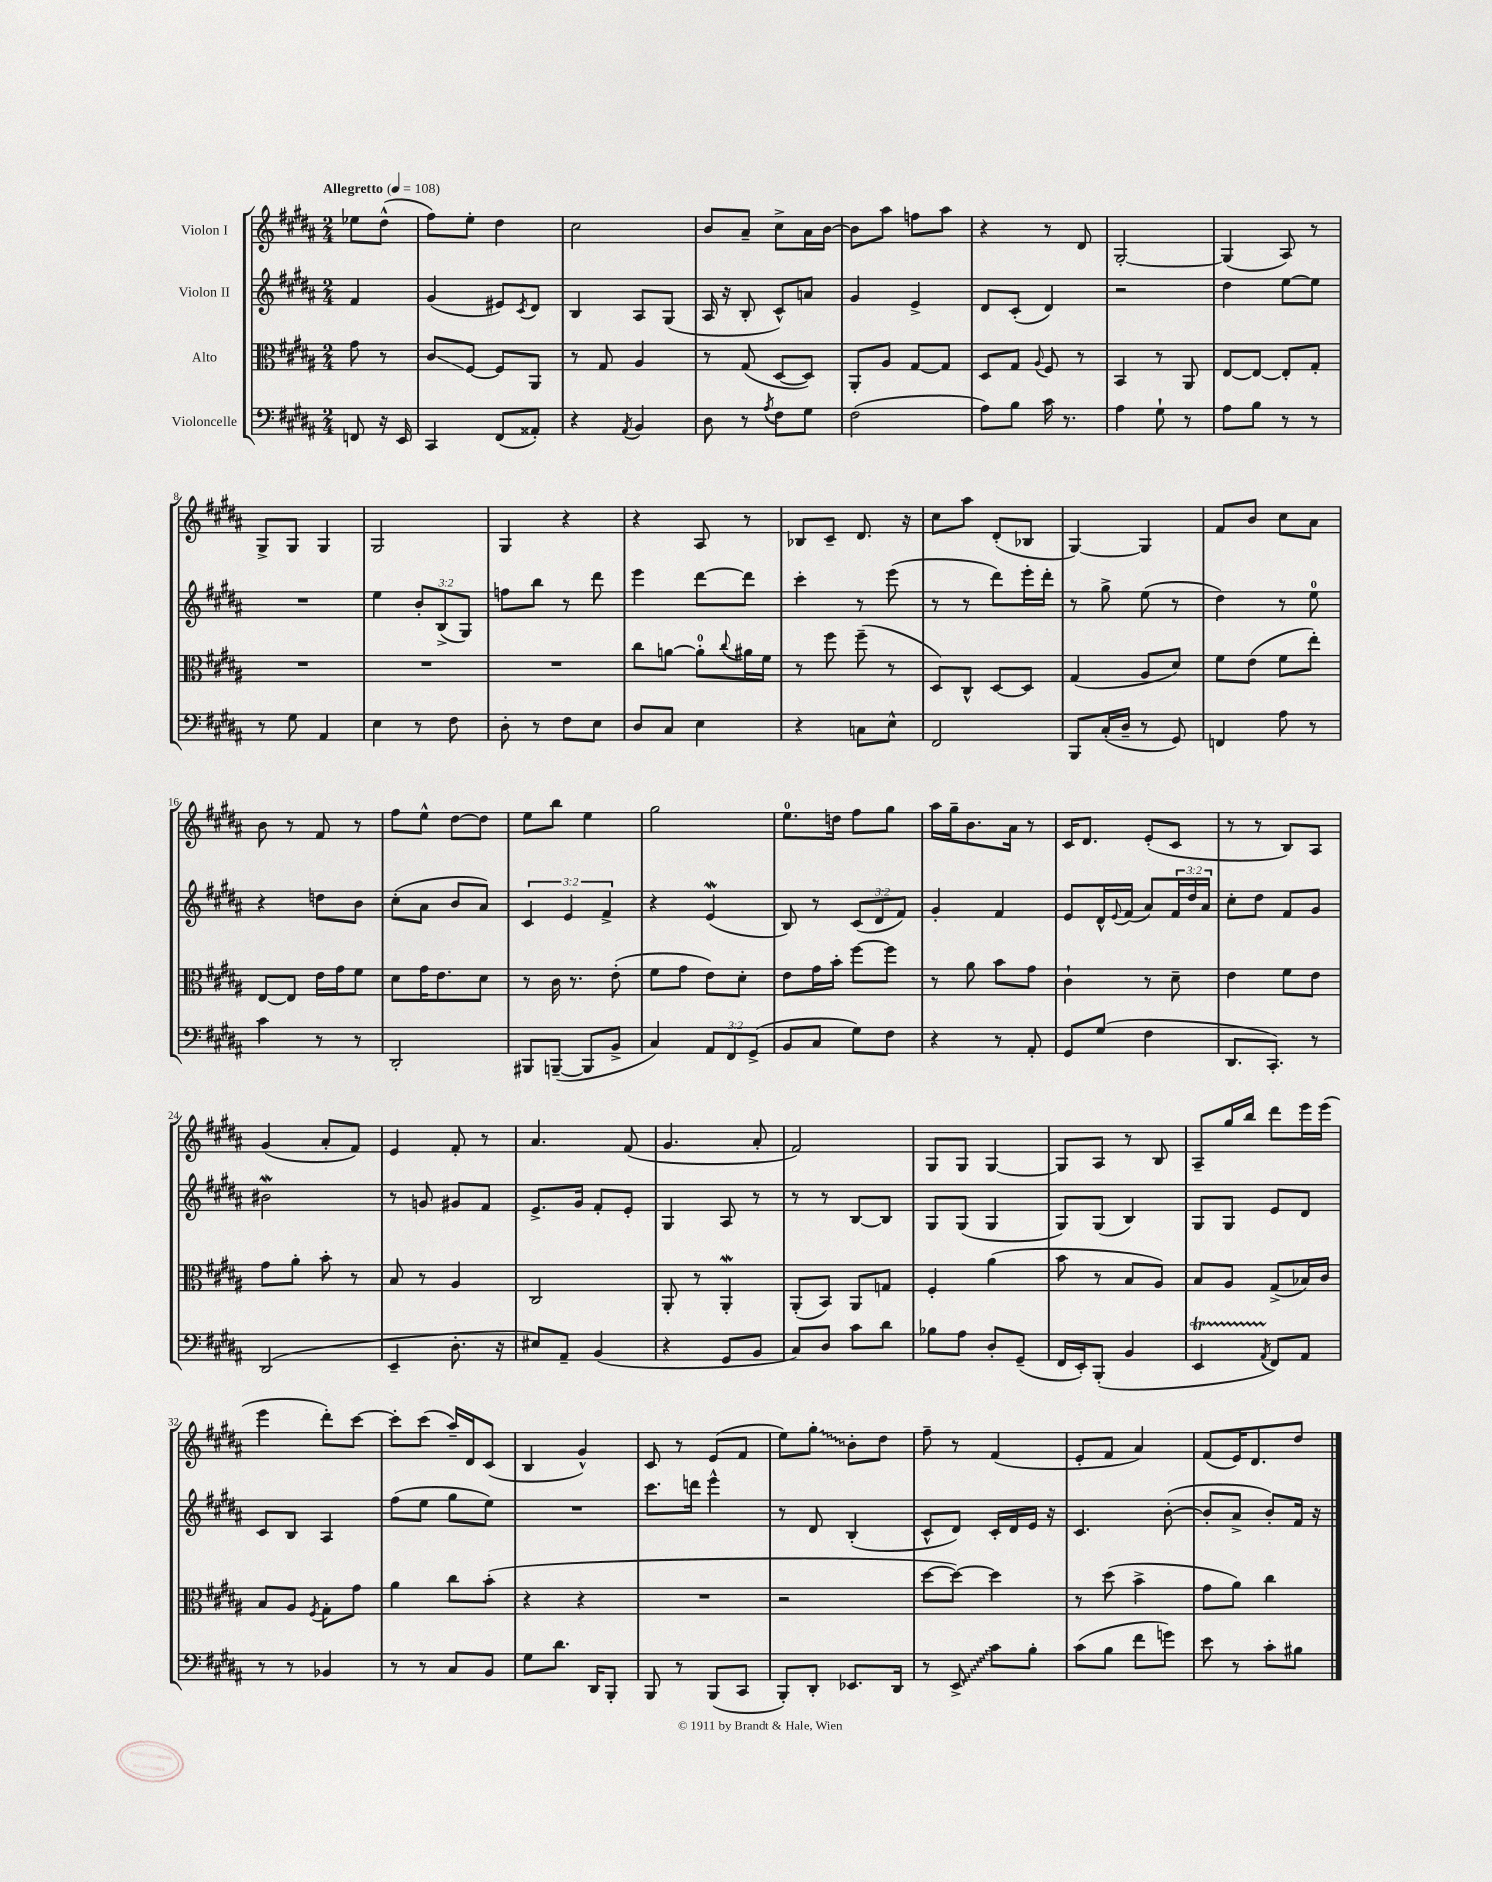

**kern	**kern	**kern	**kern
*staff4	*staff3	*staff2	*staff1
*clefF4	*clefC3	*clefG2	*clefG2
*k[f#c#g#d#a#]	*k[f#c#g#d#a#]	*k[f#c#g#d#a#]	*k[f#c#g#d#a#]
*M2/4	*M2/4	*M2/4	*M2/4
*MM108	*MM108	*MM108	*MM108
8FF/	8g#\	4f#/	8ee-\L
16r	8r	.	(8dd#^^\J
16EE/	.	.	.
=	=	=	=
4CC#/	8c#/L	(4g#/	8ff#\L)
.	[8F#/J	.	8ee'\J
(8FF#/L	8F#/]L	8e#/L)	4dd#\
.	.	8qc#/	.
8AA##'/J)	8AA#/J	8d#/J	.
=	=	=	=
4r	8r	4B/	2cc#\
.	8G#/	.	.
8qAA#/	.	.	.
4BB/	4A#/	8A#/L	.
.	.	(8G#/J	.
=	=	=	=
8D#\	8r	16A#/	8b/L
.	.	16r	.
8r	(8G#/	8B'/	8a#~/J
8qA#/	.	.	.
8F#\L	[8D#/L	8c#^^/L)	8cc#^\L
8G#\J	8D#/]J)	8a/J	16a#\L
.	.	.	[16b\JJ
=	=	=	=
(2F#\	8AA#'/L	4g#/	8b\]L
.	8A#/J	.	8aa#\J
.	[8G#/L	4e^/	8ff\L
.	8G#/]J	.	8aa#\J
=	=	=	=
8A#\L)	8D#/L	8d#/L	4r
8B\J	8G#/J	(8c#'/J	.
.	8qqA#/	.	.
16c#\	8F#/	4d#/)	8r
8.r	.	.	.
.	8r	.	8d#/
=	=	=	=
4A#\	4BB/	2r	[2G#'/
8G#`\	8r	.	.
8r	8AA#/	.	.
=	=	=	=
8A#\L	[8E/L	4dd#\	(4G#/]
8B\J	8E/_J	.	.
8r	8E'/]L	[8ee\L	8A#/)
8r	8G#'/J	8ee\]J	8r
=	=	=	=
8r	2r	2r	8G#^/L
8G#\	.	.	8G#/J
4AA#/	.	.	4G#/
=	=	=	=
4E\	2r	4ee\	2G#/
8r	.	12b'/L	.
.	.	(12B^/	.
8F#\	.	.	.
.	.	12G#/J)	.
=	=	=	=
8D#'\	2r	8ff\L	4G#/
8r	.	8bb\J	.
8F#\L	.	8r	4r
8E\J	.	8ddd#\	.
=	=	=	=
8D#/L	8cc#\L	4eee\	4r
8C#/J	[8a\J	.	.
4E\	8a'\]L	[8ddd#\L	8A#/
.	8qqcc#/	.	.
.	16a#\L	8ddd#\]J	8r
.	16f#\JJ	.	.
=	=	=	=
4r	8r	4ccc#'\	8B-/L
.	8ff#\	.	8c#~/J
8C\L	(8ff#~\	8r	8.d#/
8E^^\J	8r	(8eee\	.
.	.	.	16r
=	=	=	=
2FF#/	8D#/L)	8r	8cc#\L
.	8C#^^/J	8r	8aa#\J
.	[8D#/L	8ddd#\L)	(8d#'/L
.	8D#/]J	16eee'\L	8B-/J
.	.	16ddd#'\JJ	.
=	=	=	=
8BBB/L	(4G#/	8r	[4G#/)
(16C#'/L	.	8gg#^\	.
16D#~/JJ	.	.	.
8r	8A#/L	(8ee\	4G#/]
8GG#/)	8d#/J)	8r	.
=	=	=	=
4FF/	8f#\L	4dd#\)	8f#/L
.	(8e\J	.	8b/J
8A#\	8f#\L	8r	8cc#\L
8r	8ee'\J)	8ee\	8a#\J
=	=	=	=
4c#\	[8E/L	4r	8b\
.	8E/]J	.	8r
8r	16e\LL	8dd\L	8f#/
.	16g#\J	.	.
8r	8f#\J	8b\J	8r
=	=	=	=
2DD#'/	8d#\L	(8cc#'\L	8ff#\L
.	16g#\K	8a#\J	8ee^^\J
.	8.e\	.	.
.	.	8b/L	[8dd#\L
.	8d#\J	8a#/J)	8dd#\]J
=	=	=	=
8BBB#/L	8r	6c#/	8ee\L
([8BBB~/J	16c#\	.	8bb\J
.	.	6e/	.
.	8.r	.	.
8BBB/]L	.	.	4ee\
.	.	6f#^/	.
8BB^/J	(8e'\	.	.
=	=	=	=
4C#/)	8f#\L	4r	2gg#\
.	8g#\J	.	.
12AA#/L	8e\L)	(4e/	.
12FF#/	.	.	.
.	8d#'\J	.	.
(12GG#^/J	.	.	.
=	=	=	=
8BB/L	8e\L	8B/)	8.ee\L
8C#/J	16g#\L	8r	.
.	16b'\JJ	.	16dd\Jk
8G#\L)	[8ff#\L	(12c#/L	8ff#\L
.	.	12d#/	.
8F#\J	8ff#\]J	.	8gg#\J
.	.	12f#/J)	.
=	=	=	=
4r	8r	4g#'/	16aa#\LL
.	.	.	16gg#~\J
.	8a#\	.	8.b\
8r	8b\L	4f#/	.
.	.	.	16a#\Jk
8AA#'/	8g#\J	.	8r
=	=	=	=
8GG#/L	4c#`\	8e/L	16c#/LK
.	.	.	8.d#/J
(8G#/J	.	16d#^^/L	.
.	.	8qqe/	.
.	.	(16f#/JJ	.
4F#\	8r	8a#/L)	(8e'/L
.	8d#~\	24f#/L	8c#/J
.	.	24dd#/	.
.	.	24a#/JJ	.
=	=	=	=
8.DD#/L	4e\	8cc#'\L	8r
.	.	8dd#\J	8r
8.CC#'/J)	.	.	.
.	8f#\L	8f#/L	8B/L)
8r	8e\J	8g#/J	8A#/J
=	=	=	=
(2DD#/	8g#\L	2b#\	(4g#/
.	8a#'\J	.	.
.	8b'\	.	8a#'/L
.	8r	.	8f#/J)
=	=	=	=
4EE~/	8B/	8r	4e/
.	8r	8g/	.
8.D#'\	4A#/	8g#/L	8f#'/
.	.	8f#/J	8r
16r	.	.	.
=	=	=	=
8E#/L)	2C#/	8.e^/L	4.a#/
8AA#~/J	.	.	.
.	.	16g#/Jk	.
(4BB/	.	8f#'/L	.
.	.	8e'/J	(8f#/
=	=	=	=
4r	8AA#'/	4G#/	4.g#/
.	8r	.	.
8GG#/L	4AA#'/	8A#/	.
8BB/J	.	8r	8a#'/
=	=	=	=
8C#/L)	(8AA#'/L	8r	2f#/)
8D#/J	8BB/J)	8r	.
8c#\L	8AA#/L	[8B/L	.
8d#\J	8G/J	8B/]J	.
=	=	=	=
8B-\L	4F#'/	8G#/L	8G#/L
8A#\J	.	(8G#/J	8G#/J
8D#'/L	(4a#\	4G#/	[4G#/
(8GG#~/J	.	.	.
=	=	=	=
16FF#/LL	8b\	8G#/L)	8G#/]L
16EE'/J)	.	.	.
(8BBB'/J	8r	(8G#/J	8A#/J
4BB/	8B/L	4B/)	8r
.	8A#/J)	.	8B/
=	=	=	=
4EE/	8B/L	8G#/L	8A#~/L
.	8A#/J	8G#/J	16gg#/L
.	.	.	16bb/JJ
8qAA#/	.	.	.
8FF#/L)	(8G#^/L	8e/L	8ddd#\L
8AA#/J	16B-/L)	8d#/J	16eee\L
.	16c#/JJ	.	(16eee\JJ
=	=	=	=
8r	8B/L	8c#/L	4eee\
8r	8A#/J	8B/J	.
.	8qF#/	.	.
4BB-/	8G#'\L	4A#/	8ddd#'\L)
.	8g#\J	.	[8ccc#\J
=	=	=	=
8r	4a#\	(8ff#\L	8ccc#'\]L
8r	.	8ee\J	(8ccc#\J
8C#/L	8cc#\L	8gg#\L	16aa#~/LL)
.	.	.	16d#/J
8BB/J	(8b'\J	8ee\J)	(8c#/J
=	=	=	=
8G#\L	4r	2r	4B/
8.d#\J	.	.	.
.	4r	.	4g#^^/)
16DD#/LK	.	.	.
8BBB'/J	.	.	.
=	=	=	=
8BBB/	2r	8.ccc#\L	8c#/
8r	.	.	8r
.	.	16ddd\Jk	.
(8BBB/L	.	4eee^^\	(8e/L
8CC#/J	.	.	8f#/J
=	=	=	=
8BBB'/L)	2r	8r	8ee\L)
8DD#'/J	.	8d#/	8gg#'\J
8.EE-/L	.	(4B'/	8b'\L
.	.	.	8dd#\J
16DD#/Jk	.	.	.
=	=	=	=
8r	[8dd#\L	8c#^^/L	8ff#~\
8EE^/	8dd#\_J)	8d#/J)	8r
8c#\L	4dd#\]	16c#'/LL	(4f#/
.	.	16d#/	.
8B'\J	.	16e/JJ	.
.	.	16r	.
=	=	=	=
(8c#\L	8r	4.c#/	8e'/L
8B\J	(8dd#\	.	8f#/J
8f#\L	4b^\	.	4a#/)
8g\J)	.	([8b'\	.
=	=	=	=
8e\	8g#\L	8b'/]L	(8f#/L
8r	8a#\J)	8a#^/J	16e/K)
.	.	.	8.d#/
8c#'\L	4cc#\	8b'/L)	.
8B#\J	.	16f#/Jk	8dd#/J
.	.	16r	.
==	==	==	==
*-	*-	*-	*-
